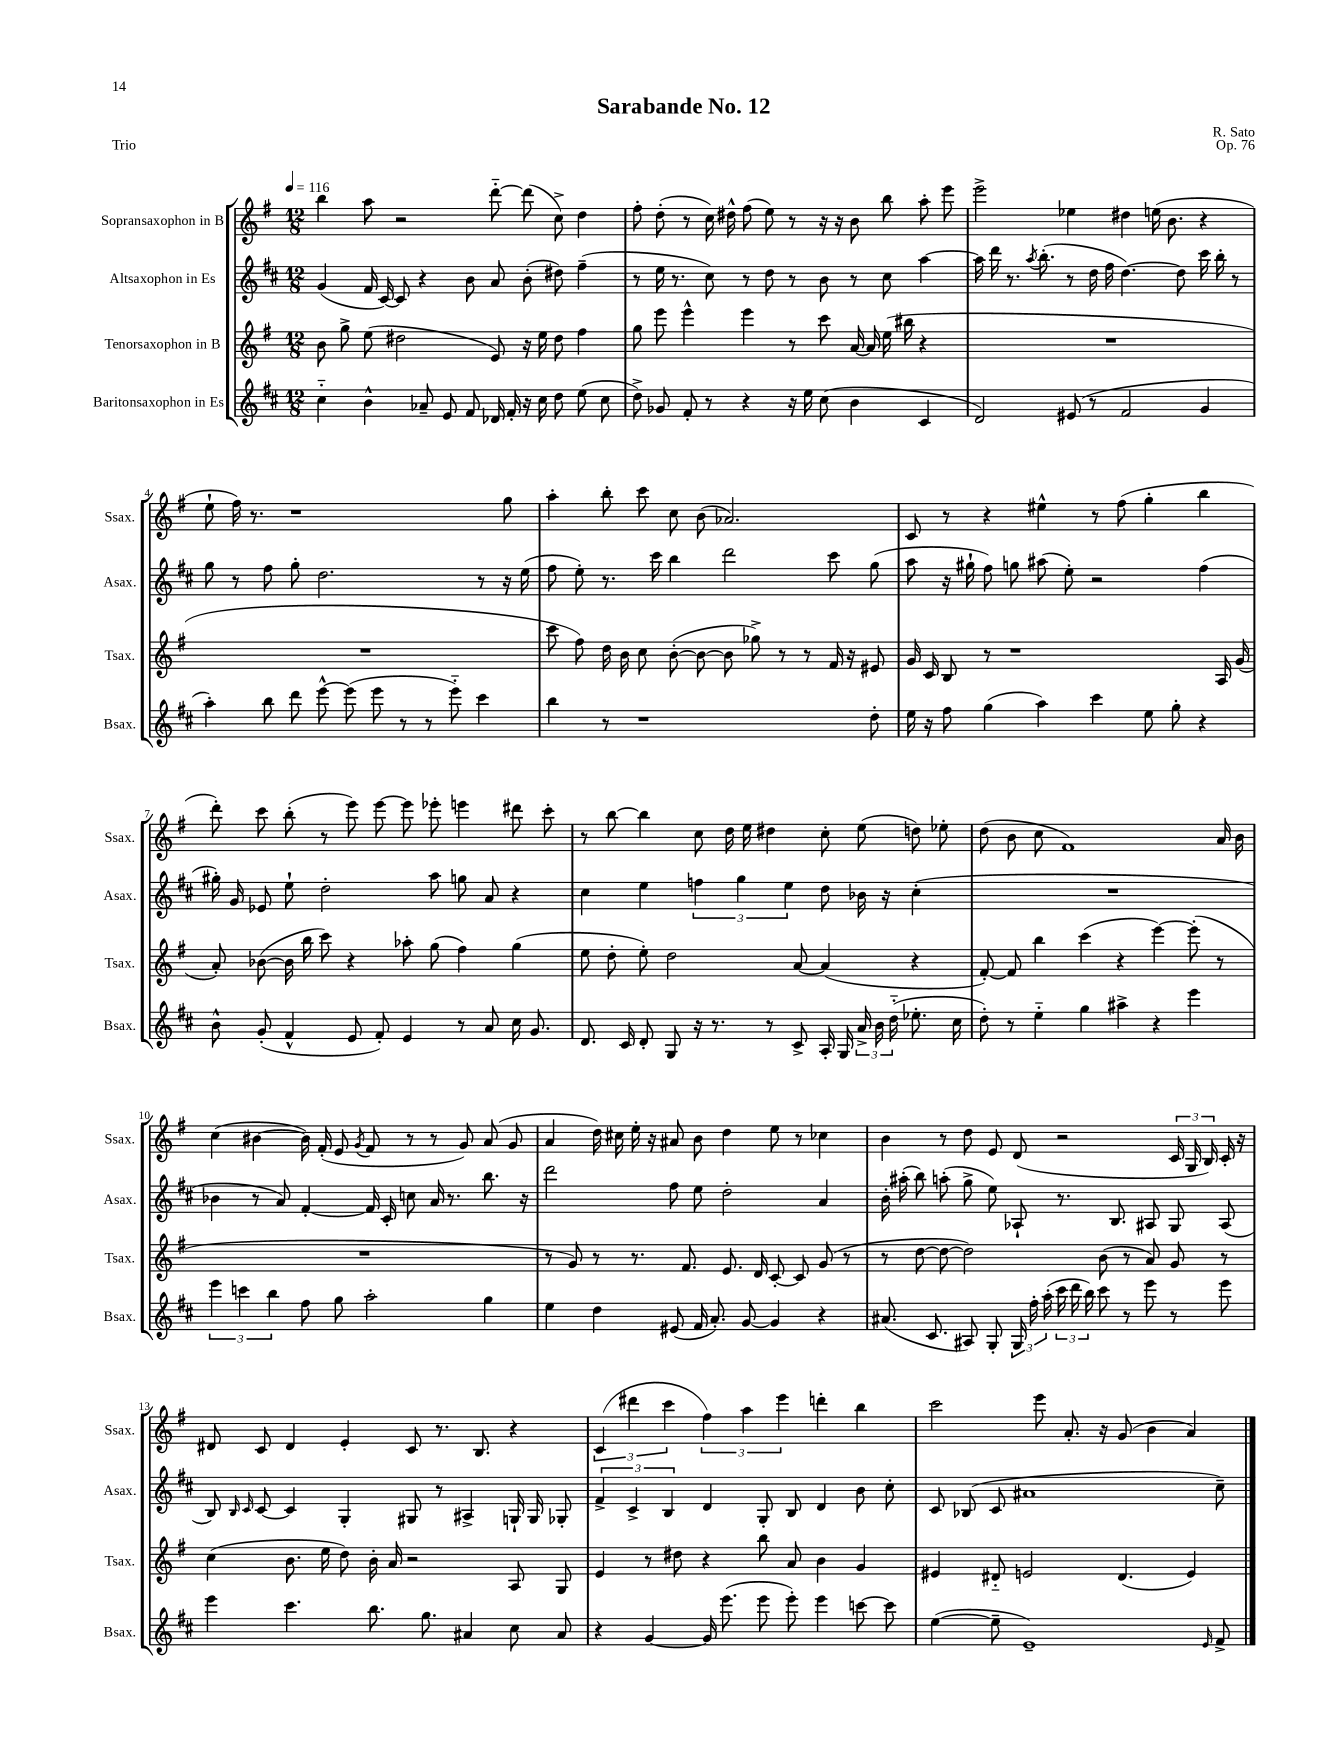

**kern	**kern	**kern	**kern
*staff4	*staff3	*staff2	*staff1
*clefG2	*clefG2	*clefG2	*clefG2
*k[f#c#]	*k[f#]	*k[f#c#]	*k[f#]
*M12/8	*M12/8	*M12/8	*M12/8
*MM116	*MM116	*MM116	*MM116
4cc#'~	8b	(4g	4bb
.	8gg^	.	.
4b^^	(8ee	16f#	8aa
.	.	[16c#)	.
.	2dd#	8c#]	2r
8a-~	.	4r	.
8e	.	.	.
8f#	.	8b	.
16d-	8e)	8a	[8ddd'~
16f#'	.	.	.
16r	16r	(8b'	(8ddd]
16cc#	16ee	.	.
8dd	8dd#	8dd#)	8cc^)
(8ee	4ff#	(4ff#~	4dd
8cc#	.	.	.
=	=	=	=
8dd^)	8gg	8r	8ff#'
8g-	8eee	16ee	(8dd'
.	.	8.r	.
8f#'	4eee^^	.	8r
8r	.	8cc#)	16cc)
.	.	.	16dd#^^
4r	4eee	8r	(8ff#
.	.	8dd	8ee)
16r	8r	8r	8r
16ee	.	.	.
(8cc#	8ccc	8b	16r
.	.	.	16r
4b	[16a	8r	8b
.	16a]	.	.
.	(16ee	8cc#	8bb
.	16bb#	.	.
4c#	4r	[4aa	8aa'
.	.	.	8eee
=	=	=	=
2d)	1.r	16aa]	2eee^
.	.	16ddd	.
.	.	8.r	.
.	.	8qaa	.
.	.	(8.bb'	.
(8e#	.	8r	4ee-
8r	.	16dd	.
.	.	16ff#	.
2f#	.	[4.dd)	4dd#
.	.	.	(16ee
.	.	.	8.b
.	.	8dd]	.
4g	.	16ccc#	4r
.	.	16bb'	.
.	.	8r	.
=	=	=	=
4aa')	1.r	8gg	8ee`
.	.	8r	16ff#)
.	.	.	8.r
8bb	.	8ff#	.
8ddd	.	8gg'	1r
[8eee^^	.	2.dd	.
(8eee]	.	.	.
8eee	.	.	.
8r	.	.	.
8r	.	.	.
8eee'~)	.	.	.
4ccc#	.	8r	.
.	.	16r	8gg
.	.	(16ee	.
=	=	=	=
4bb	8ccc	8ff#	4aa'
.	8ff#)	8ee')	.
8r	16dd	8.r	8bb'
.	16b	.	.
1r	8cc	.	8ccc
.	.	16ccc#	.
.	([8b'	4bb	8cc
.	8b_	.	(8b
.	8b]	2ddd	2.a-)
.	8gg-^)	.	.
.	8r	.	.
.	8r	.	.
.	16f#	8ccc#	.
.	16r	.	.
8dd'	8e#	(8gg	.
=	=	=	=
16ee	16g	8aa	8c
16r	16c	.	.
8ff#	8B	16r	8r
.	.	16gg#`	.
(4gg	8r	8ff#)	4r
.	1r	8gg	.
4aa)	.	(8aa#	4ee#^^
.	.	8ee')	.
4ccc#	.	2r	8r
.	.	.	(8ff#
8ee	.	.	4gg'
8gg'	.	.	.
4r	.	(4ff#	4bb
.	16A	.	.
.	(16g	.	.
=	=	=	=
8b^^	8a')	16gg#')	8ddd')
.	.	16g	.
(8g'	([8b-	8e-	8ccc
4f#^^	16b-]	8ee`	(8bb'
.	16bb	.	.
.	8ccc)	2dd'	8r
8e	4r	.	8eee)
8f#')	.	.	[8eee
4e	8aa-'	.	8eee]
.	(8gg	8aa	8eee-'
8r	4ff#)	8gg	4eee
8a	.	8a	.
16cc#	(4gg	4r	8ddd#
8.g	.	.	.
.	.	.	8ccc'
=	=	=	=
8.d	8ee	4cc#	8r
.	8dd'	.	[8bb
16c#	.	.	.
8d'	8ee')	4ee	4bb]
8G	2dd	.	.
16r	.	6ff	8cc
8.r	.	.	.
.	.	.	16dd
.	.	6gg	.
.	.	.	16ee
8r	.	.	4dd#
.	.	6ee	.
8c#^	[8a	.	.
16A'	(4a]	8dd	8cc'
16G	.	.	.
24a^	.	16b-	(8ee
24b	.	.	.
.	.	16r	.
(24dd'~	.	.	.
8.ee-'	4r	(4cc#'	8dd)
.	.	.	8ee-'
16cc#	.	.	.
=	=	=	=
8dd')	[8f#')	1.r	(8dd
8r	8f#]	.	8b
4ee'~	4bb	.	8cc
.	.	.	1f#)
4gg	(4ccc	.	.
4aa#^	4r	.	.
4r	[4eee)	.	.
4eee	(8eee']	.	.
.	8r	.	16a
.	.	.	16b
=	=	=	=
6eee	1.r	4b-	(4cc
6ccc	.	.	.
.	.	8r	[4b#
6bb	.	.	.
.	.	8a)	.
8ff#	.	[4f#'	16b#])
.	.	.	(16f#'
8gg	.	.	8e
.	.	.	8qg
2aa'	.	16f#]	8f#
.	.	16c#'	.
.	.	8cc	8r
.	.	16a	8r
.	.	8.r	.
.	.	.	8g)
4gg	.	8.bb	(8a
.	.	.	8g
.	.	16r	.
=	=	=	=
4ee	8r	2ddd	4a
.	8g)	.	.
4dd	8r	.	16dd)
.	.	.	16cc#
.	8.r	.	16ee'
.	.	.	16r
(8e#	.	8ff#	8a#
.	8.f#	.	.
16f#	.	8ee	8b
8.a')	.	.	.
.	8.e	2dd'	4dd
[8g	.	.	.
.	16d	.	.
4g]	[8c'	.	8ee
.	8c]	.	8r
4r	(8g	4a	4cc-
.	8r	.	.
=	=	=	=
(8.a#	8r	16b'	4b
.	.	(16aa#'	.
.	[8dd	8bb)	.
8.c#	.	.	.
.	8dd_	(8aa'	8r
8A#)	2dd])	8gg^	8dd
8G'	.	8ee)	8e
24G	.	8A-`	(8d
24ff#'	.	.	.
(24aa'	.	.	.
24ccc#	.	8.r	2r
24ddd	.	.	.
24bb)	.	.	.
8ccc#	(8b	.	.
.	.	8.B	.
8r	8r	.	.
8eee	8a)	8A#	.
8r	8g	8G	24c
.	.	.	24G
.	.	.	24B)
8eee	8r	(8A#	16c'
.	.	.	16r
=	=	=	=
4eee	(4cc	8B)	8d#
.	.	16qqB	.
.	.	16qqc#	.
.	.	[8c#	8c
4.ccc#	8.b	4c#]	4d#
.	16ee	.	.
.	8dd)	4G'	4e'
8.bb	16b'	.	.
.	16a	.	.
.	2r	8G#	8c
8.gg	.	.	.
.	.	8r	8.r
4a#	.	4A#^	.
.	.	.	8.B
8cc#	8A	16G`	4r
.	.	16G	.
8a#	8G	8G-'	.
=	=	=	=
4r	4e	6f#^	(6c
.	.	6c#^	6ddd#
[4g	8r	.	.
.	.	6B	6ccc
.	8dd#	.	.
16g]	4r	4d	6ff#)
(8.eee	.	.	.
.	.	.	6aa
8eee	8bb	8G'	.
.	.	.	6eee
8eee')	8a	8B	.
4eee	4b	4d	4ddd'
[8ccc	4g	8b	4bb
8ccc]	.	8cc#'	.
=	=	=	=
([4ee	4e#	8c#	2ccc
.	.	(8B-	.
8ee~]	8d#'~	8c#	.
1e~)	2e	1a#	.
.	.	.	8eee
.	.	.	8.a'
.	.	.	16r
.	(4.d#	.	(8g
.	.	.	4b
.	4e)	.	4a)
16qqe	.	.	.
8f#^	.	8cc#~)	.
==	==	==	==
*-	*-	*-	*-
